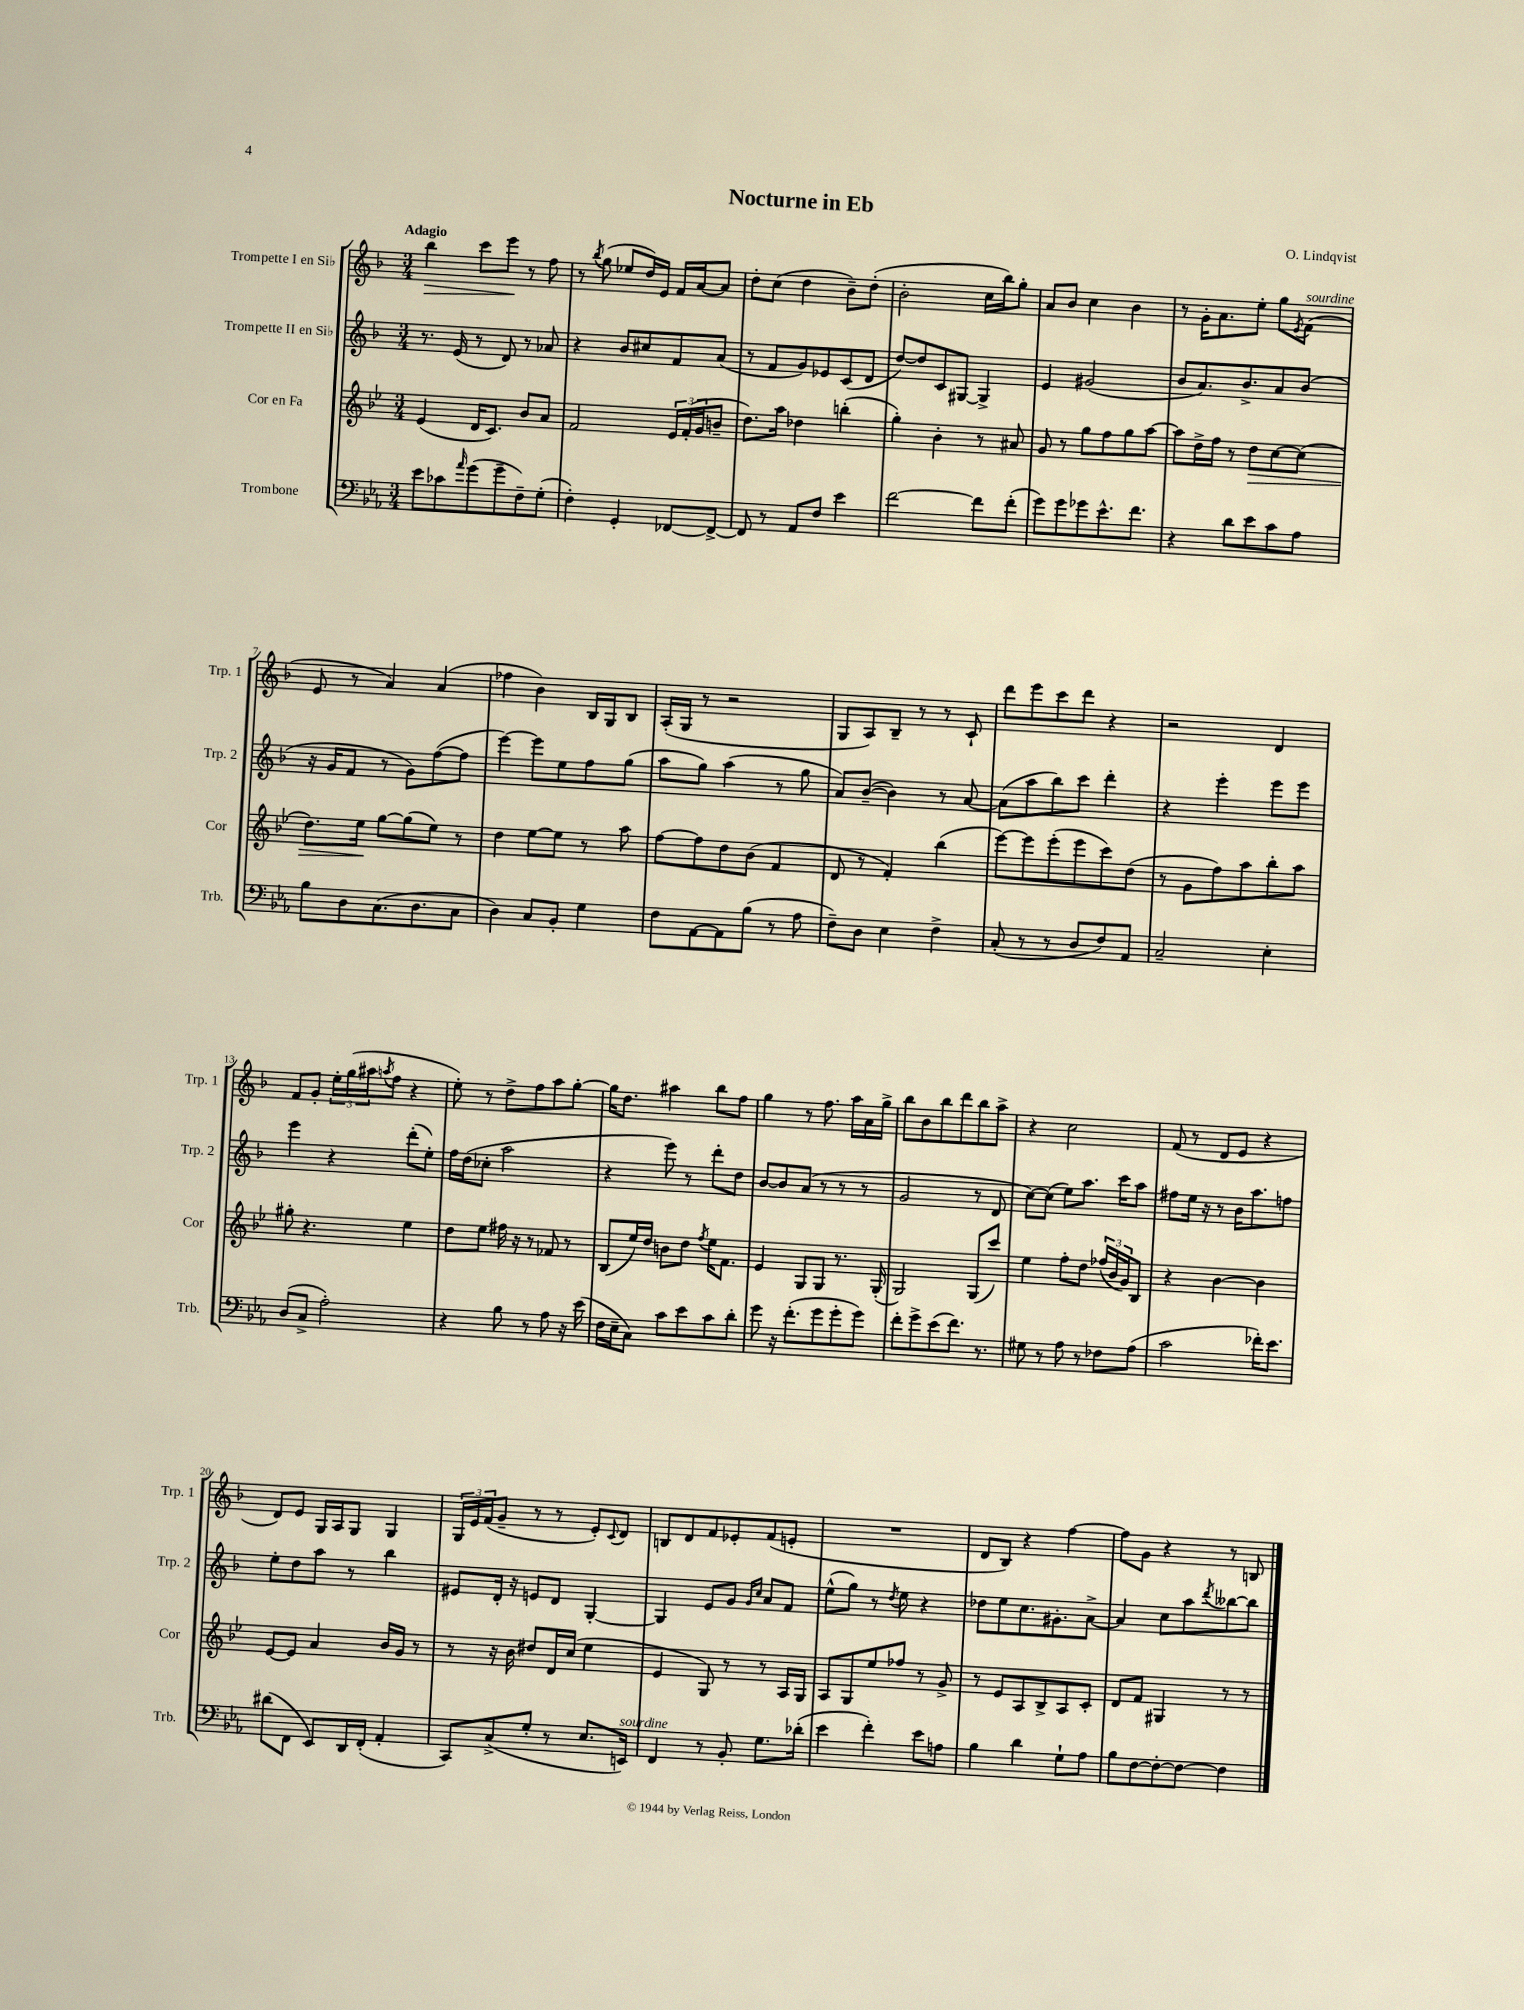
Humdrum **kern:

**kern	**kern	**kern	**kern
*staff4	*staff3	*staff2	*staff1
*clefF4	*clefG2	*clefG2	*clefG2
*k[b-e-a-]	*k[b-e-]	*k[b-]	*k[b-]
*M3/4	*M3/4	*M3/4	*M3/4
8e-\L	(4e-/	8.r	4bb-\
8c-\	.	.	.
.	.	(16e/	.
16qqa-/	.	.	.
(8g\	16d/LK	8r	8ccc\L
.	8.c/J)	.	.
8g~\	.	8d/)	8eee\J
8F~\)	8b-/L	8r	8r
(8G'\J	8a/J	8a-/	8ff\
=	=	=	=
4F'\)	2f/	4r	8r
.	.	.	8qbb-/
.	.	.	(8gg\
4GG'/	.	8b-/L	8ee-/L
.	.	8cc#/	16dd/L)
.	.	.	16e/JJ
[8FF-/L	24e-/LL	8f/	16f/LL
.	(24f'/	.	.
.	.	.	[16a/J
.	24g/J	.	.
8FF-^/_J	8b~/J	(8a/J	8a/]J
=	=	=	=
8FF-/]	8.dd\L)	8r	8dd'\L
8r	.	8f/L	(8cc\J
.	16aa\Jk	.	.
8AA-/L	4dd-\	8g/)	4dd\
8F/J	.	8e-/	.
4e-\	(4bb'\	(8c/	8b-~\L)
.	.	8d/J	(8dd'\J
=	=	=	=
[2f\	4gg'\)	[8dd/L)	2b-'\
.	.	8dd/]	.
.	4b-'\	8c/	.
.	.	[8G#/J	.
8f\]L	8r	4G#^/]	16cc\LL
.	.	.	16bb-\J)
(8f'\J	8a#/	.	8gg'\J
=	=	=	=
8g\L)	8g/	4e/	8a/L
8g\	8r	.	8b-/J
8g-\	8gg\L	(2g#/	4cc\
8.e-^^\	8ff\	.	.
.	8gg\	.	4b-\
8.f\J	.	.	.
.	[8aa\J	.	.
=	=	=	=
4r	8aa\]L	8b-/L	8r
.	16dd^\L	8.a/)	16g'\LK
.	16ff\JJ	.	8.a\
8d\L	8r	.	.
.	.	8.b-^/	.
8e-\	8dd\L	.	8ee'\J
8c\	[8cc\	8a/	8gg\L
.	.	.	8qe/
8A-\J	(8cc\]J	(8b-/J	(8f\J
=	=	=	=
8B-\L	8.dd\L)	16r	8e/
.	.	16g/LK	.
8D\	.	8f/J	8r
.	16ee-\Jk	.	.
(8.C\	[8gg\L	8r	4a/)
.	(8gg\]	8g\L)	.
8.D\	.	.	.
.	8ee-\J)	([8ff\	(4a/
8C\J	8r	8ff\]J	.
=	=	=	=
4D\)	4dd\	[4eee\)	4ff-\
8C/L	[8ee-\L	8eee\]L	4b-\)
8BB-'/J	8ee-\]J	8ee\	.
4G\	8r	8ff\	16B-/LL
.	.	.	16G/J
.	8aa\	(8gg\J	8B-/J
=	=	=	=
8F\L	[8ff\L	8aa\L	(16A'/LL
.	.	.	16G/JJ
[8AA-\	8ff\]	8gg\J)	8r
8AA-\]	8dd\	(4aa\	2r
(8B-\J	(8b-\J	.	.
8r	4f/	8r	.
8A-\	.	8gg\	.
=	=	=	=
8F~\L)	8d/	8a/L)	8G/L
8D\J	8r	([8b-~/J	8A/)
4E-\	4f'/)	4b-\])	8B-~/J
.	.	.	8r
4F^\	(4bb-\	8r	8r
.	.	[8a/	8c`/
=	=	=	=
(8C'/	[8eee-\L)	(8a\]L	8ddd\L
8r	8eee-\]	8aa\	8eee\
8r	(8eee-'\	8bb-\)	8ccc\
8D/L	8eee-\	8ccc\J	8ddd\J
8F/)	8ccc\)	4ddd'\	4r
8AA-/J	(8dd\J	.	.
=	=	=	=
2C~/	8r	4r	2r
.	8g\L	.	.
.	8ff\)	4eee'\	.
.	8aa\	.	.
4E-'\	8bb-'\	8eee\L	4d/
.	8aa\J	8eee\J	.
=	=	=	=
(8D/L	8gg#'\	4eee\	8f/L
8C^/J	4.r	.	8g'/J
2A-'\)	.	4r	24ee'\LL
.	.	.	(24gg\
.	.	.	24aa#\J
.	.	.	8qaa/
.	.	.	8ff\J
.	4ee-\	(8ddd'\L	4r
.	.	8ee'\J)	.
=	=	=	=
4r	8dd\L	16ff\LL	8ee'\)
.	.	(16dd\J	.
.	8ee-\J	8cc-'\J	8r
8B-\	16ff#\	2aa\	8dd^\L
.	16r	.	.
8r	8r	.	8ff\
8A-\	8f-/	.	8aa\
16r	8r	.	[8gg'\J
(16e-\	.	.	.
=	=	=	=
16F\LL	(8B-/L	4r	16gg\]LK
16E-~\J	.	.	8.dd\J
8C\J)	16ee-/L)	.	.
.	16dd/JJ	.	.
8c\L	8b\L	8eee\)	4aa#\
8e-\	8dd\J	8r	.
.	8qff/	.	.
8c\	16ee-\LK	8ddd'\L	8bb-\L
.	8.f\J	.	.
8d'\J	.	8dd\J	8ff\J
=	=	=	=
8g\	4e-/	[8b-/L	4gg\
16r	.	8b-/]	.
(8.f'\L	.	.	.
.	8G/L	(8a/J	8r
8g\	8G/J	8r	8.ff\
8g'\	8.r	8r	.
.	.	.	16aa\LL
8g\J)	.	8r	16a\
.	(16G'/	.	16gg^\JJ
=	=	=	=
8f'\L	2G/)	2g/	8bb-\L
8g^\	.	.	8b-\
(8e-\	.	.	8bb-\
8.f\J)	.	.	8ddd\
.	(8G/L	8r	8bb-\
8.r	.	.	.
.	8ccc/J)	8d/	8aa^\J
=	=	=	=
8G#\	4ee-\	[8cc\L)	4r
8r	.	(8cc\]J	.
8A-\	8ff'\L	8ee\L)	2cc\
8r	8dd\J	8.aa\J	.
8F-\L	(24ff-/LL	.	.
.	24b-/	.	.
.	.	16ccc\LK	.
.	24g/J)	.	.
(8A-\J	8B-/J	8aa\J	.
=	=	=	=
2c\	4r	8ff#\L	(8f/
.	.	16ee\Jk	8r
.	.	16r	.
.	[4b-\	8r	8d/L
.	.	16b-\LK	8e/J
.	.	8.aa\	.
16f-'\LK)	4b-\]	.	4r
8.e-\J	.	.	.
.	.	8ff\J	.
=	=	=	=
(8d#\L	[8e-/L	8ee'\L	8d/L)
8FF\J	8e-/]J	8dd\	8e/J
8EE-/L)	4a/	8aa\J	16G/LL
.	.	.	16A/J
16DD/L	.	8r	8G/J
(16FF'/JJ	.	.	.
4AA-'/	16b-/LL	4bb-\	4G/
.	16g/JJ	.	.
.	8r	.	.
=	=	=	=
8CC/L)	8r	8e#/L	24G/LL
.	.	.	24e/
.	.	.	(24f/J
(8C^/	16r	16d'/Jk	8g~/J
.	16b-\	16r	.
8G'/J	8dd#/L	8e/L	8r
8r	16d/L	8d/J	8r
.	(16cc/JJ	.	.
8.E-/L	4ee-\	[4G'/	8e'/L)
.	.	.	8qqc/
.	.	.	8d/J
16EE/Jk)	.	.	.
=	=	=	=
4FF/	4e-/	4G/]	8B/L
.	.	.	8d/
8r	8G/)	8e/L	8f/
8BB-'/	8r	8g/J	8e-'/
.	.	16qqg/LL	.
.	.	16qqcc/JJ	.
8.G\L	8r	8a/L	(8f/
.	16A/LL	8f/J	8e'/J
(16d-'\Jk	16G/JJ	.	.
=	=	=	=
4e-\	8A/L	(8ee^^\L	2.r
.	8G/	8gg\J)	.
4f'\)	8ee-/	8r	.
.	.	8qdd/	.
.	8ff-/J	8ee\	.
8e-\L	8r	4r	.
8A\J	8g^/	.	.
=	=	=	=
4B-\	8r	8dd-\L	8d/L
.	8e-/L	8ee\	8B-/J)
4d\	8A/	8.cc\	4r
.	8B-^/	.	.
.	.	8.g#'\	.
8G`\L	8A/	.	[4ff\
8A-\J	8c'/J	[8a^\J	.
=	=	=	=
8B-\L	8d/L	4a/]	8ff\]L
[8F\	8f/J	.	8g\J
8F'\_	4G#/	8cc\L	4r
8F\_J	.	8aa\	.
.	.	8qddd/	.
4F\]	8r	[8bb--\	8r
.	8r	8bb--\]J	8B/
==	==	==	==
*-	*-	*-	*-
